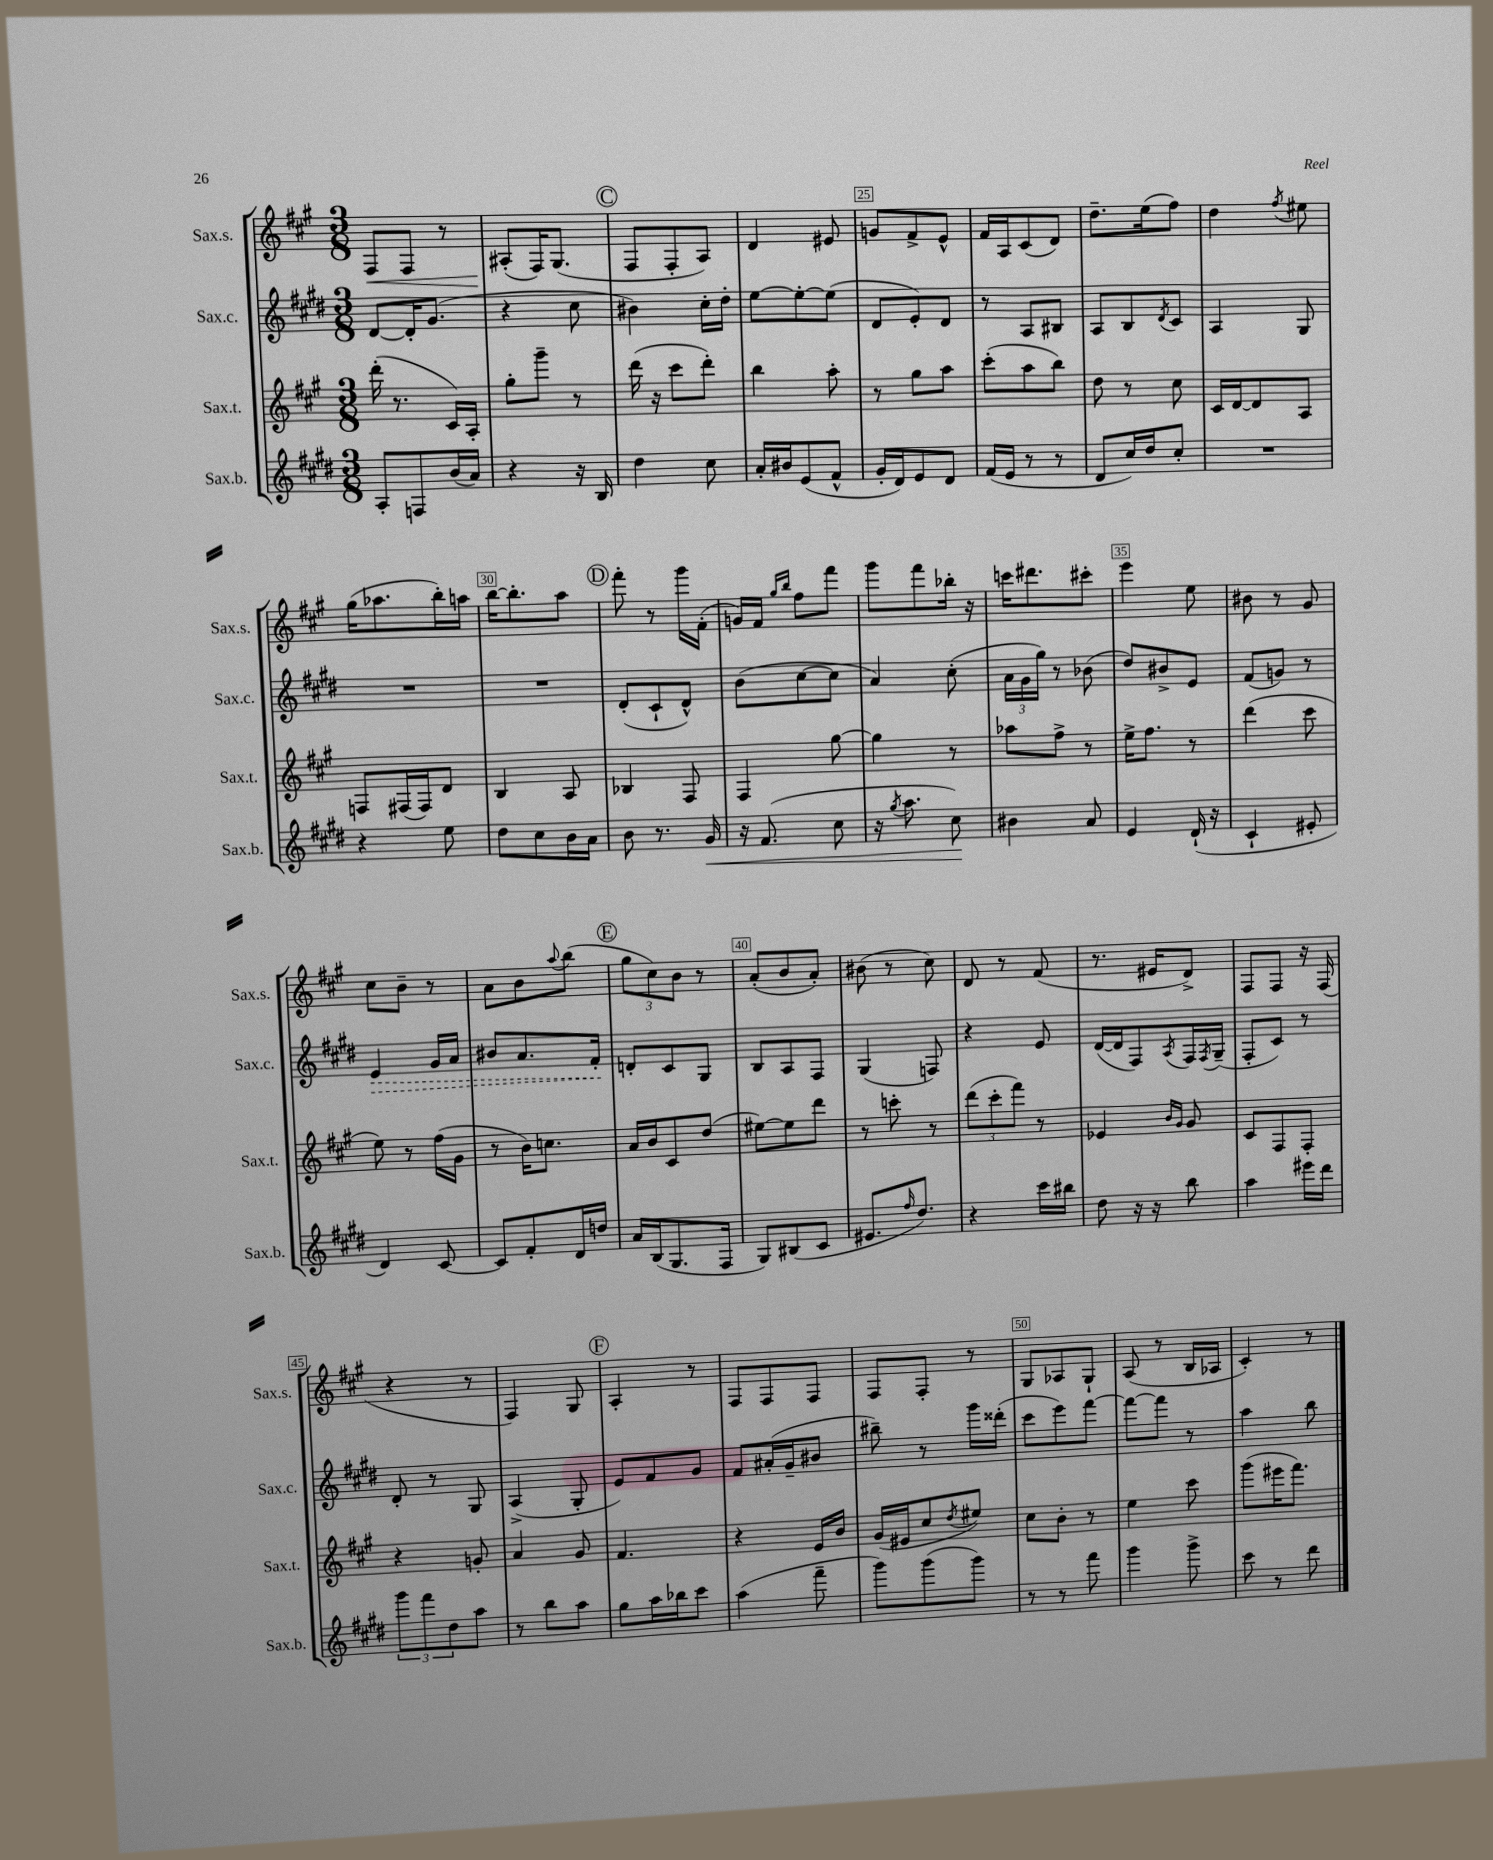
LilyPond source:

<<
\new StaffGroup <<
\new Staff = "s0" \with { instrumentName = "Sax.s." shortInstrumentName = "Sax.s." } {
    \clef treble \key a \major \numericTimeSignature \time 3/8
    fis8\< fis8 r8 |
    ais8-.\!( fis16) gis8.( |
    \mark \markup { \circle "C" } fis8 fis8-. a8) |
    d'4 eis'8 |
    g'8 fis'8-> e'8-^ |
    fis'16 a16 cis'8( d'8) |
    d''8.-- e''16( fis''8) |
    d''4 \acciaccatura { fis''8 } eis''8 |
    gis''16( aes''8. b''16-.) a''16 |
    b''16~ b''8.-. a''8 |
    \mark \markup { \circle "D" } fis'''8-. r8 gis'''16 fis'16-.( |
    g'16) fis'16 \grace { gis''16 b''16 } fis''8 fis'''8 |
    gis'''8 fis'''8 bes''16-. r16 |
    c'''16 dis'''8. cis'''8-. |
    e'''4 e''8 |
    bis'8 r8 gis'8 |
    cis''8 b'8-- r8 |
    a'8 b'8 \appoggiatura { a''8 } b''8( |
    \mark \markup { \circle "E" } \tuplet 3/2 { gis''8 cis''8) b'8 } r8 |
    a'8-.( b'8 a'8-.) |
    bis'8( r8 cis''8) |
    d'8 r8 fis'8( |
    r8. eis'16 d'8->) |
    fis8 fis8 r16 fis16( |
    r4 r8 |
    fis4) gis8 |
    \mark \markup { \circle "F" } a4-. r8 |
    fis8 fis8 fis8 |
    fis8 fis8-. r8 |
    gis8 aes8 gis8-! |
    a8( r8 b16 aes16 |
    cis'4-.) r8 \bar "|." |
}
\new Staff = "s1" \with { instrumentName = "Sax.c." shortInstrumentName = "Sax.c." } {
    \clef treble \key e \major \numericTimeSignature \time 3/8
    dis'8~ dis'16-. gis'8.( |
    r4 cis''8 |
    \mark \markup { \circle "C" } bis'4) cis''16-. dis''16-. |
    e''8~ e''8~-. e''8( |
    dis'8 e'8-.) dis'8 |
    r8 a8 bis8 |
    a8 b8 \acciaccatura { dis'8 } cis'8 |
    a4 gis8 |
    R4. |
    R4. |
    \mark \markup { \circle "D" } dis'8-.( cis'8-! dis'8-^) |
    b'8( cis''8~ cis''8 |
    a'4) cis''8-.( |
    \tuplet 3/2 { a'16 gis'16 gis''16) } r8 bes'8( |
    dis''8) bis'8-> e'8 |
    fis'8( g'8) r8 |
    \once \override Hairpin.style = #'dashed-line e'4\> gis'16 a'16 |
    bis'8 a'8. fis'16-.\! |
    \mark \markup { \circle "E" } d'8-. cis'8 gis8 |
    b8 a8 fis8 |
    gis4( f8) |
    r4 e'8 |
    dis'16~( dis'16 fis8) \acciaccatura { a8 } fis16 \acciaccatura { fis8 } gis16--( |
    fis8-. cis'8) r8 |
    dis'8-. r8 gis8 |
    a4->( gis8-. |
    \mark \markup { \circle "F" } e'8) fis'8 gis'8 |
    fis'8 ais'16-.( gis'16-- bis'8 |
    bis''8--) r8 gis'''16 disis'''16-.( |
    cis'''8 e'''8) fis'''8~ |
    fis'''8~ fis'''8 r8 |
    a''4 b''8 \bar "|." |
}
\new Staff = "s2" \with { instrumentName = "Sax.t." shortInstrumentName = "Sax.t." } {
    \clef treble \key a \major \numericTimeSignature \time 3/8
    d'''16-.( r8. cis'16) a16-. |
    gis''8-. gis'''8-- r8 |
    \mark \markup { \circle "C" } d'''16( r16 cis'''8 d'''8-.) |
    b''4 a''8-. |
    r8 gis''8 a''8 |
    cis'''8-.( a''8 b''8) |
    d''8 r8 cis''8 |
    cis'16 d'16~ d'8 a8 |
    f8 fis16( fis16) d'8 |
    b4 a8 |
    \mark \markup { \circle "D" } bes4 fis8 |
    fis4 gis''8~ |
    gis''4 r8 |
    aes''8 fis''8-> r8 |
    e''16-> fis''8. r8 |
    d'''4( cis'''8 |
    e''8) r8 fis''16( gis'16 |
    r8 b'16) c''8. |
    \mark \markup { \circle "E" } a'16 b'16 cis'8 d''8( |
    eis''8~) eis''8 d'''8 |
    r8 c'''8-. r8 |
    \tuplet 3/2 { d'''8( cis'''8-. fis'''8) } r8 |
    ees'4 \grace { b'16 gis'16 } gis'8 |
    cis'8 fis8 fis8-. |
    r4 g'8-. |
    a'4 gis'8 |
    \mark \markup { \circle "F" } fis'4. |
    r4 e'16 b'16 |
    gis'16( eis'16 cis''8 \acciaccatura { d''8 } eis''8) |
    cis''8 b'8-. r8 |
    e''4 cis'''8 |
    gis'''8( eis'''16 fis'''8.) \bar "|." |
}
\new Staff = "s3" \with { instrumentName = "Sax.b." shortInstrumentName = "Sax.b." } {
    \clef treble \key e \major \numericTimeSignature \time 3/8
    a8-. f8 b'16( a'16) |
    r4 r16 b16 |
    \mark \markup { \circle "C" } dis''4 cis''8 |
    a'16-. bis'16 e'8( fis'8-^ |
    gis'16-. dis'16) e'8 dis'8 |
    fis'16( e'16 r8 r8 |
    dis'8 cis''16) dis''16 cis''8-. |
    R4. |
    r4 e''8 |
    dis''8 cis''8 b'16 a'16 |
    \mark \markup { \circle "D" } b'8 r8. gis'16\< |
    r16 fis'8.( cis''8 |
    r16 \acciaccatura { gis''8 } a''8. cis''8\!) |
    bis'4 a'8 |
    e'4 dis'16-!( r16 |
    cis'4-! eis'8-. |
    dis'4) cis'8~ |
    cis'8 fis'8-. dis'16 d''16 |
    \mark \markup { \circle "E" } a'16 b16( gis8. fis16 |
    gis8) bis8( cis'8 |
    eis'8. \grace { fis''16 } dis''8.) |
    r4 cis'''16 bis''16 |
    dis''8 r16 r16 b''8 |
    a''4 eis'''16 dis'''16 |
    \tuplet 3/2 { gis'''8 fis'''8 dis''8 } a''8 |
    r8 b''8 a''8 |
    \mark \markup { \circle "F" } gis''8 a''16 bes''16 cis'''8 |
    a''4( fis'''8-- |
    gis'''8) gis'''8( gis'''8) |
    r8 r8 fis'''8 |
    gis'''4 gis'''8-> |
    cis'''8 r8 dis'''8 \bar "|." |
}
>>
>>
\layout { \context { \Score currentBarNumber = #21 \override BarNumber.break-visibility = ##(#f #t #t) barNumberVisibility = #(every-nth-bar-number-visible 5) \override BarNumber.stencil = #(make-stencil-boxer 0.1 0.3 ly:text-interface::print) } }
